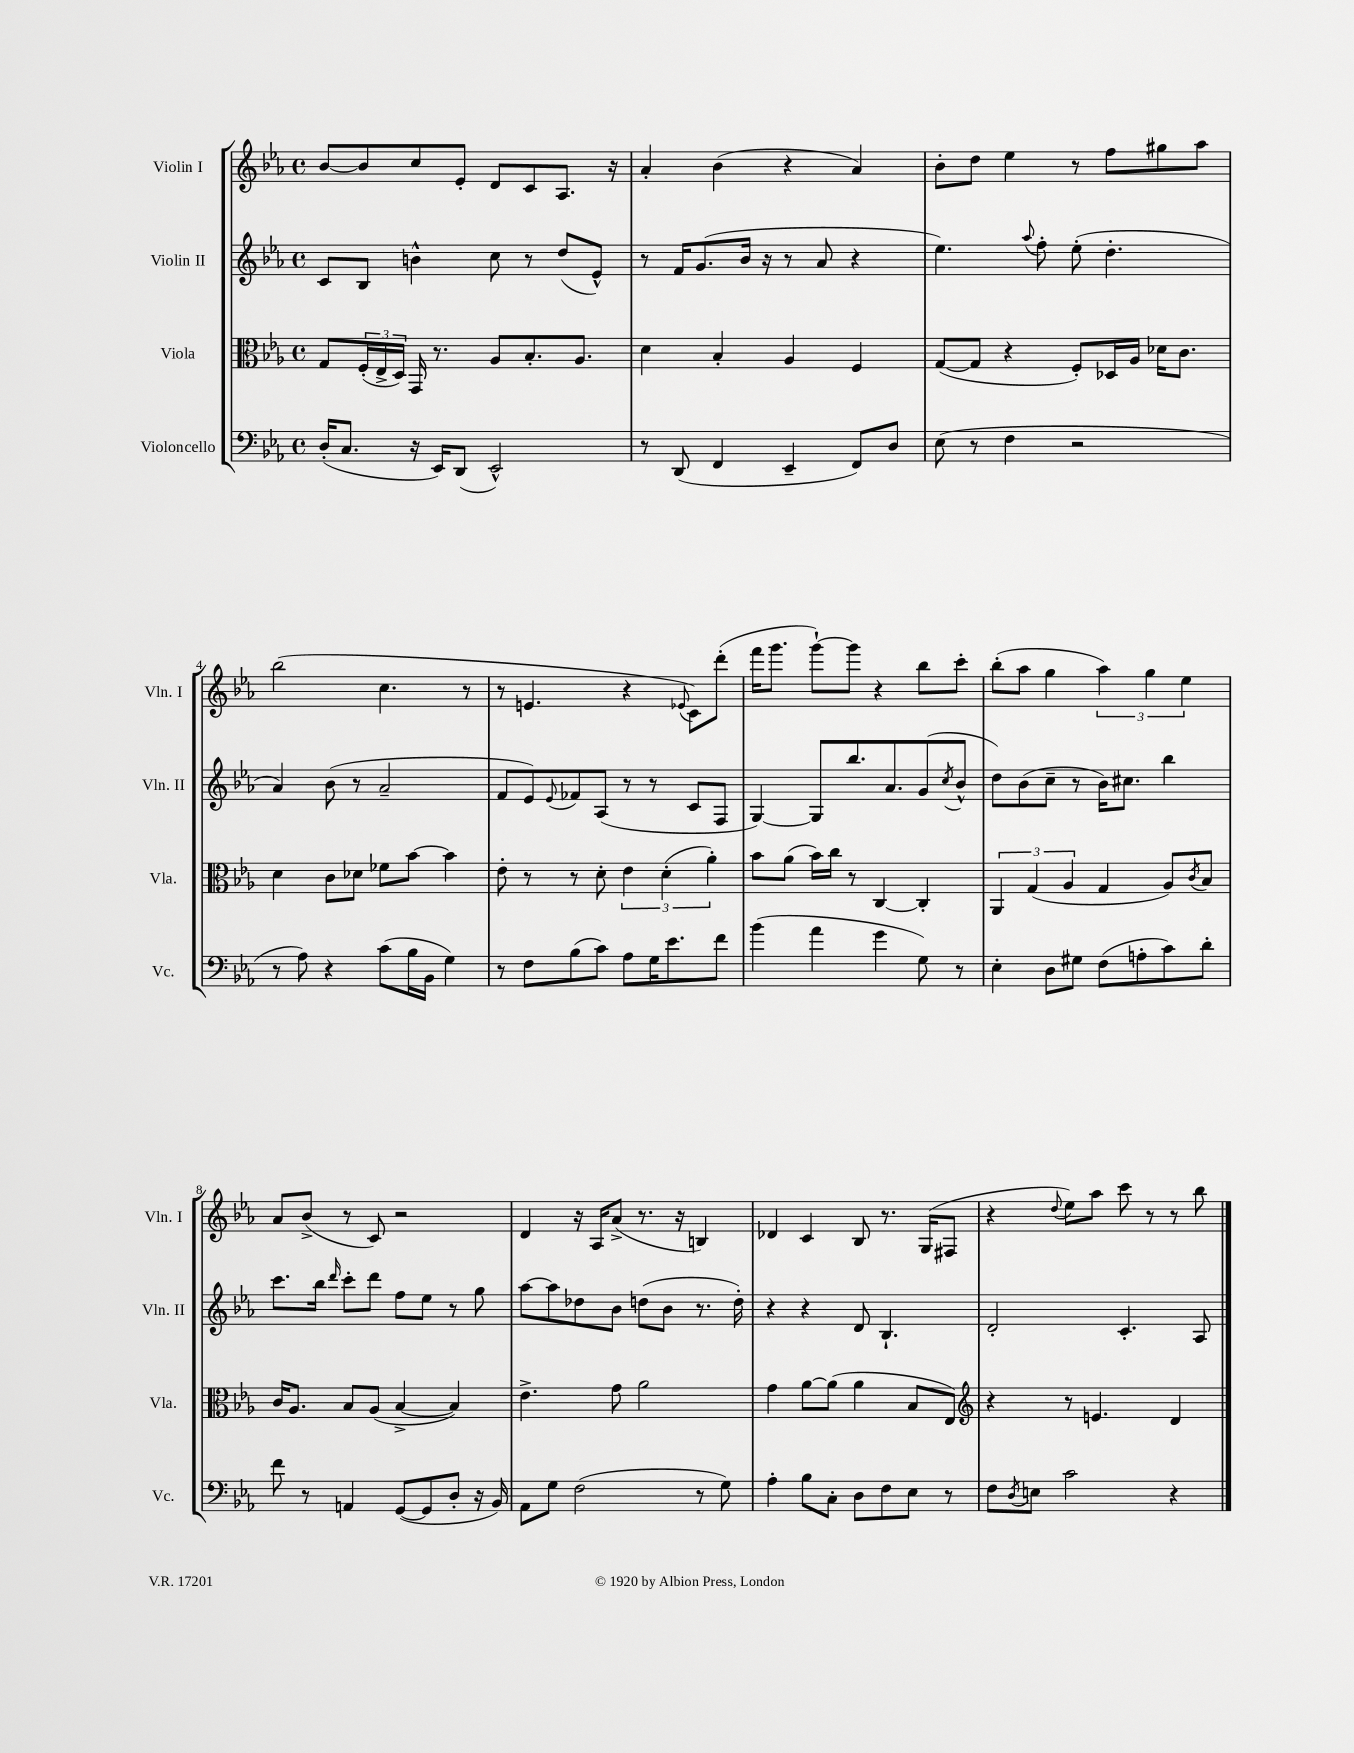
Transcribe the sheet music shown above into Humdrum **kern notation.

**kern	**kern	**kern	**kern
*staff4	*staff3	*staff2	*staff1
*clefF4	*clefC3	*clefG2	*clefG2
*k[b-e-a-]	*k[b-e-a-]	*k[b-e-a-]	*k[b-e-a-]
*M4/4	*M4/4	*M4/4	*M4/4
*met(c)	*met(c)	*met(c)	*met(c)
(16D'	8G	8c	[8b-
8.C	.	.	.
.	(24F'	8B-	8b-]
.	24E-^	.	.
.	24D)	.	.
16r	16GG	4b^^	8cc
16EE-)	8.r	.	.
(8DD	.	.	8e-'
2EE-^^)	8A-	8cc	8d
.	8.B-'	8r	8c
.	.	(8dd	8.A-
.	8.A-	.	.
.	.	8e-^^)	.
.	.	.	16r
=	=	=	=
8r	4d	8r	4a-'
(8DD	.	16f	.
.	.	(8.g	.
4FF	4B-'	.	(4b-
.	.	16b-	.
.	.	16r	.
4EE-~	4A-	8r	4r
.	.	8a-	.
8FF)	4F	4r	4a-)
8D	.	.	.
=	=	=	=
(8E-	([8G	4.ee-)	8b-'
8r	8G]	.	8dd
4F	4r	.	4ee-
.	.	8qqaa-	.
.	.	8ff'	.
2r	8F')	(8ee-'	8r
.	16D-	4.dd'	8ff
.	16A-	.	.
.	16d-	.	8gg#
.	8.c	.	.
.	.	.	8aa-
=	=	=	=
8r	4d	4a-)	(2bb-
8A-)	.	.	.
4r	8c	(8b-	.
.	8d-	8r	.
(8c	8f-	2a-~	4.cc
16B-	[8b-	.	.
16BB-	.	.	.
4G)	4b-]	.	.
.	.	.	8r
=	=	=	=
8r	8e-'	8f	8r
8F	8r	8e-)	4.e
.	.	8qqe-	.
(8B-	8r	8f-	.
8c)	8d'	(8A-	.
8A-	6e-	8r	4r
16G	.	8r	.
.	(6d'	.	.
8.e-	.	.	.
.	.	.	8qqe-
.	.	8c	8c)
.	6a-')	.	.
8f	.	8F	(8ddd'
=	=	=	=
(4b-	8b-	[4G)	16fff
.	.	.	8.ggg
.	(8a-	.	.
4a-	16b-)	8G]	[8ggg`)
.	16cc	.	.
.	8r	8.bb-	8ggg]
4g	[4C	.	4r
.	.	8.a-	.
8G)	4C']	(8g	8bb-
.	.	8qcc	.
8r	.	8b-^^	8ccc'
=	=	=	=
4E-'	6AA-	8dd)	(8bb-'
.	.	(8b-	8aa-
.	(6G	.	.
8D	.	8cc~	4gg
.	6A-	.	.
8G#	.	8r	.
(8F	4G	16b-)	6aa-)
.	.	8.cc#	.
8A'	.	.	.
.	.	.	6gg
8c)	8A-)	4bb-	.
.	.	.	6ee-
.	8qc	.	.
8d'	8B-	.	.
=	=	=	=
8f	16c	8.ccc	8a-
.	8.A-	.	.
8r	.	.	(8b-^
.	.	16bb-	.
.	.	16qqddd	.
4AA	8B-	8ccc'	8r
.	(8A-	8ddd	8c)
([8GG	[4B-^	8ff	2r
8GG]	.	8ee-	.
8D'	4B-])	8r	.
16r	.	8gg	.
16BB-)	.	.	.
=	=	=	=
8AA-	4.e-^	[8aa-	4d
8G	.	8aa-]	.
(2F	.	8dd-	16r
.	.	.	16A-
.	8g	8b-	(8a-^
.	2a-	(8dd	8.r
.	.	8b-	.
.	.	.	16r
8r	.	8.r	4B)
8G)	.	.	.
.	.	16dd')	.
=	=	=	=
4A-'	4g	4r	4d-
8B-	[8a-	4r	4c
8C'	(8a-]	.	.
8D	4a-	8d	8B-
8F	.	4.B-`	8.r
8E-	8B-	.	.
.	.	.	(16G
8r	8E-)	.	8F#
=	=	=	=
*	*clefG2	*	*
8F	4r	2d'	4r
8qD	.	.	.
8E	.	.	.
.	.	.	8qqdd
2c	8r	.	8ee-)
.	4.e	.	8aa-
.	.	4.c'	8ccc
.	.	.	8r
4r	4d	.	8r
.	.	8A-	8bb-
==	==	==	==
*-	*-	*-	*-
